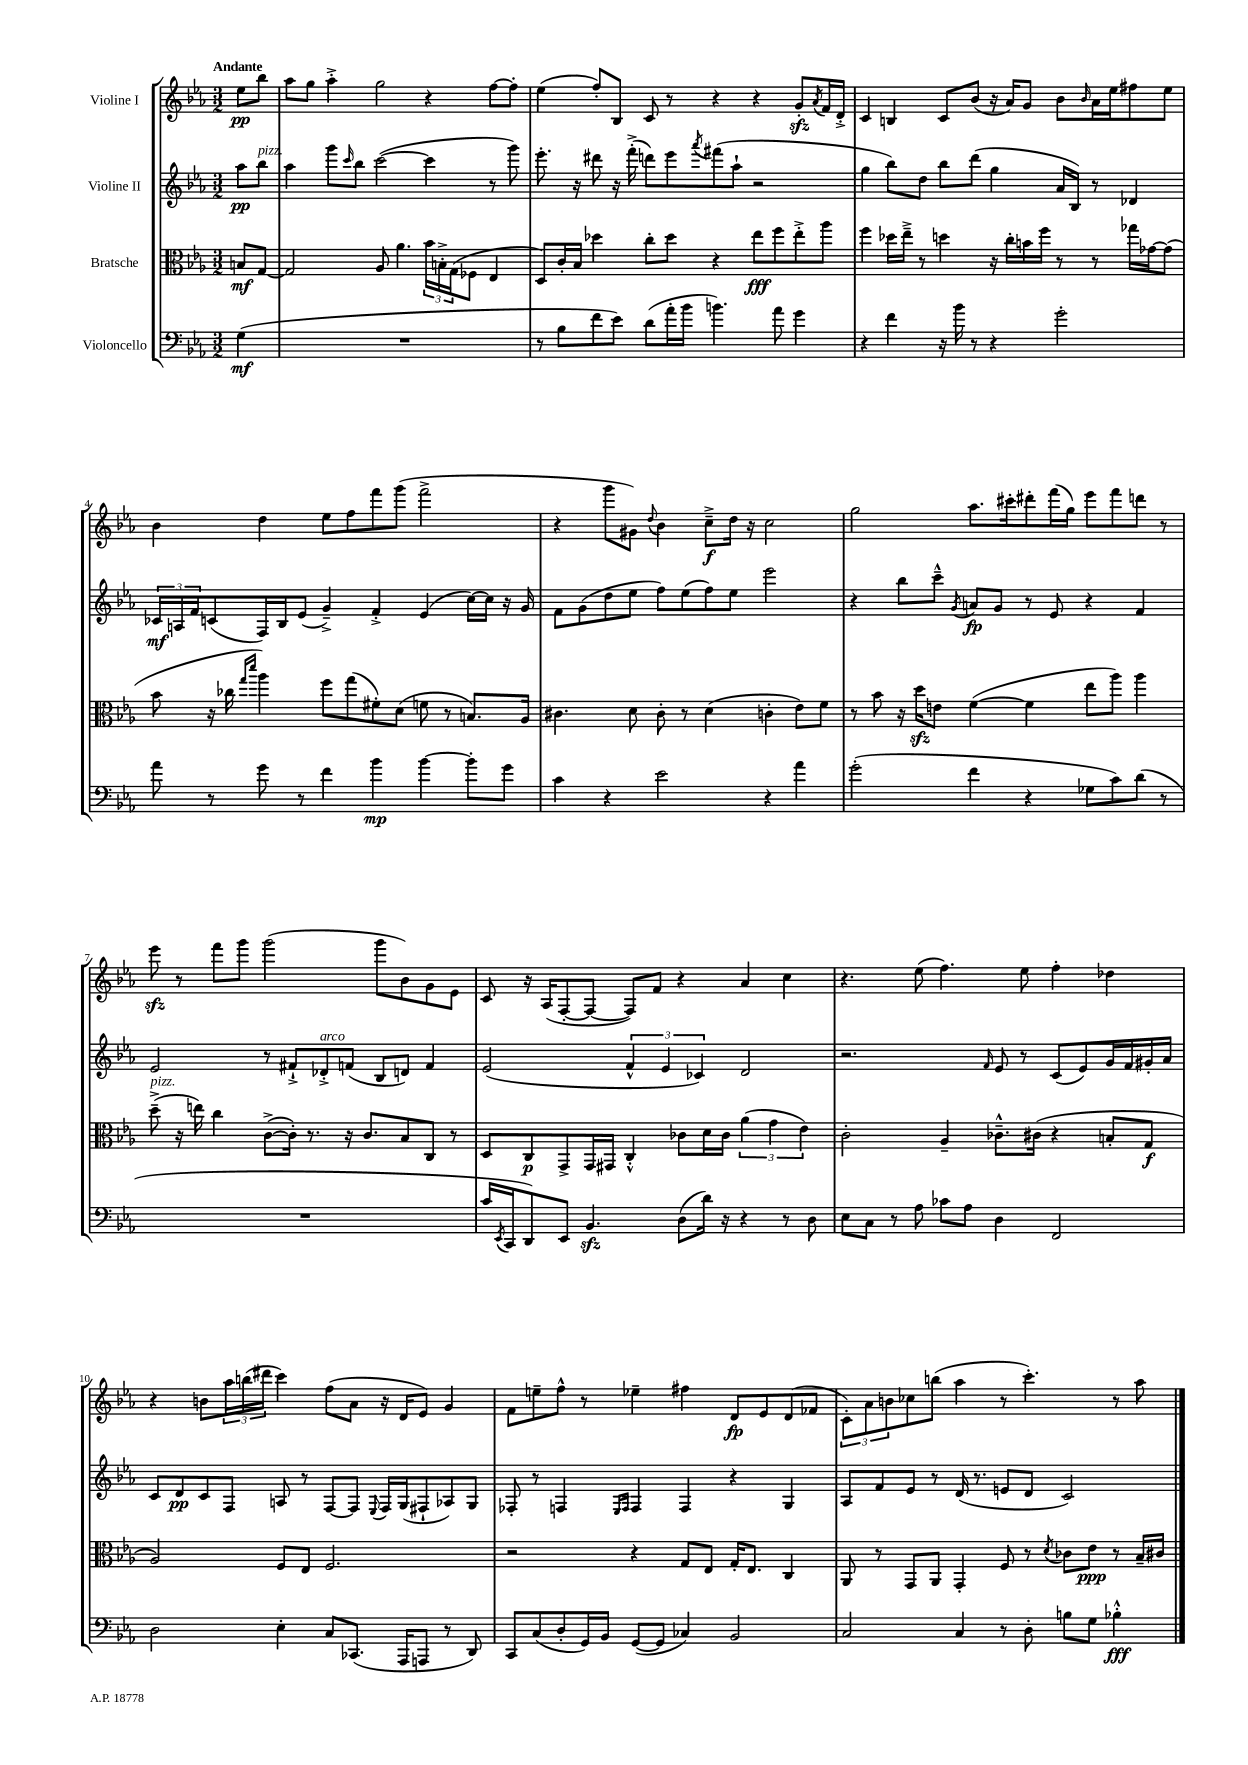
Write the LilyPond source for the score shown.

<<
\new StaffGroup <<
\new Staff = "s0" \with { instrumentName = "Violine I" } {
    \clef treble \key ees \major \numericTimeSignature \time 3/2 \partial 4 \tempo "Andante"
    ees''8\pp bes''8 |
    aes''8 g''8 aes''4-.-> g''2 r4 f''8~ f''8-. |
    ees''4( f''8-.) bes8 c'8 r8 r4 r4 g'8-.\sfz \acciaccatura { aes'8 } f'16 d'16-.-> |
    c'4 b4 c'8 bes'8( r16 aes'16) g'8 bes'8 \grace { bes'16 } aes'16 ees''16 fis''8 ees''8 |
    bes'4 d''4 ees''8 f''8 f'''8 g'''8( f'''2-> |
    r4 g'''8 gis'8) \appoggiatura { d''8 } bes'4 c''8--->\f d''16 r16 c''2 |
    g''2 aes''8. cis'''16-. dis'''8-. f'''16( g''16) ees'''8 f'''8 d'''8 r8 |
    ees'''8\sfz r8 f'''8 g'''8 g'''2( g'''8 bes'8) g'8 ees'8 |
    c'8 r16 aes16( f8~-. f8~ f8) f'8 r4 aes'4 c''4 |
    r4. ees''8( f''4.) ees''8 f''4-. des''4 |
    r4 b'8 \tuplet 3/2 { aes''16 b''16( dis'''16 } c'''4) f''8( aes'8 r16 d'16 ees'8) g'4 |
    f'8 e''8-- f''8-^ r8 ees''4-- fis''4 d'8\fp ees'8 d'8( fes'8 |
    \tuplet 3/2 { c'8-.) aes'8 b'8 } ces''8 b''8( aes''4 r8 c'''4.-.) r8 aes''8 \bar "|." |
}
\new Staff = "s1" \with { instrumentName = "Violine II" } {
    \clef treble \key ees \major \numericTimeSignature \time 3/2 \partial 4
    aes''8\pp bes''8^\markup { \italic "pizz." } |
    aes''4 g'''8 \grace { c'''16 } bes''8 c'''2~( c'''4 r8 g'''8) |
    ees'''8.-. r16 dis'''8 r16 f'''16-.->( d'''8) ees'''8 \acciaccatura { aes'''8 } fis'''8( aes''8-! r2 |
    g''4 bes''8) d''8 bes''8 d'''8( g''4 aes'16 bes16) r8 des'4 |
    \tuplet 3/2 { ces'16\mf a16 f'16 } c'8( f16) bes16 ees'8( g'4--->) f'4-.-> ees'4( c''16~) c''16 r16 g'16 |
    f'8 g'8( d''8 ees''8 f''8) ees''8( f''8) ees''8 ees'''2 |
    r4 bes''8 c'''8---^ \acciaccatura { g'8 } a'8\fp g'8 r8 ees'8 r4 f'4 |
    ees'2 r8 fis'8-!-> des'8-.->^\markup { \italic "arco" } f'8( bes8 d'8) f'4 |
    ees'2( \tuplet 3/2 { f'4-^ ees'4 ces'4) } d'2 |
    r2. \grace { f'16 } ees'8 r8 c'8( ees'8) g'16 f'16 gis'16-. aes'16 |
    c'8 d'8\pp c'8 f8 a8 r8 f8~ f8 \appoggiatura { ees8 } f16 g16( fis8-! aes8) g8 |
    fes8-. r8 f4 \grace { ees16 f16 } f4 f4 r4 g4 |
    aes8 f'8 ees'8 r8 d'16( r8. e'8 d'8 c'2) \bar "|." |
}
\new Staff = "s2" \with { instrumentName = "Bratsche" } {
    \clef alto \key ees \major \numericTimeSignature \time 3/2 \partial 4
    b8\mf g8~ |
    g2 aes8 aes'4. \tuplet 3/2 { bes'16 b16-.-> g16( } fes8 ees4 |
    d8) c'16-. bes16 des''4 c''8-. des''8 r4 ees''8\fff f''8 ees''8-.-> aes''8 |
    f''4 des''16 ees''16---> r8 d''4 r16 c''16-. b'16 f''16 r8 r8 ges''16 ges'16~ ges'8( |
    bes'8 r16 ces''16 \grace { g''16 d'''16 } aes''4) f''8 g''8( fis'8-.) d'8( f'8 r8 b8.) aes16 |
    cis'4. d'8 cis'8-. r8 d'4( c'4-. ees'8) f'8 |
    r8 bes'8 r16 d''16\sfz e'8 f'4~( f'4 ees''8 aes''8) aes''4 |
    d''8--->^\markup { \italic "pizz." }( r16 e''16) c''4 c'8~->( c'16-.) r8. r16 c'8. bes8 c8 r8 |
    d8 c8\p g,8-> g,16 gis,16 c4-.-^ ces'8 d'16 ces'16 \tuplet 3/2 { aes'4( g'4 ees'4) } |
    c'2-. aes4-- ces'8.---^ cis'16( r4 b8-. g8\f |
    aes2) f8 ees8 f2. |
    r2 r4 g8 ees8 g16-. ees8. c4 |
    aes,8 r8 g,8 aes,8 g,4-. f8 r8 \acciaccatura { d'8 } ces'8 ees'8\ppp r8 bes16-- cis'16 \bar "|." |
}
\new Staff = "s3" \with { instrumentName = "Violoncello" } {
    \clef bass \key ees \major \numericTimeSignature \time 3/2 \partial 4
    g4\mf( |
    R1. |
    r8 bes8 f'8 ees'8) d'8( aes'16-. bes'16 b'4.) aes'8 g'4 |
    r4 f'4 r16 bes'16 r8 r4 g'2-. |
    aes'8 r8 g'8 r8 f'4 bes'4\mp bes'4~ bes'8-. g'8 |
    c'4 r4 ees'2 r4 aes'4 |
    g'2-.( f'4 r4 ges8 c'8) d'8( r8 |
    R1. |
    c'16 \acciaccatura { ees,8 } c,16 d,8) ees,8 bes,4.\sfz d8( d'16) r16 r4 r8 d8 |
    ees8 c8 r8 aes8 ces'8 aes8 d4 f,2 |
    d2 ees4-. c8 ces,8.( aes,,16 a,,8 r8 d,8) |
    c,8 c8( d8-. g,16) bes,16 g,8~( g,8 ces4) bes,2 |
    c2 c4 r8 d8-. b8 g8 bes4-.-^\fff \bar "|." |
}
>>
>>
